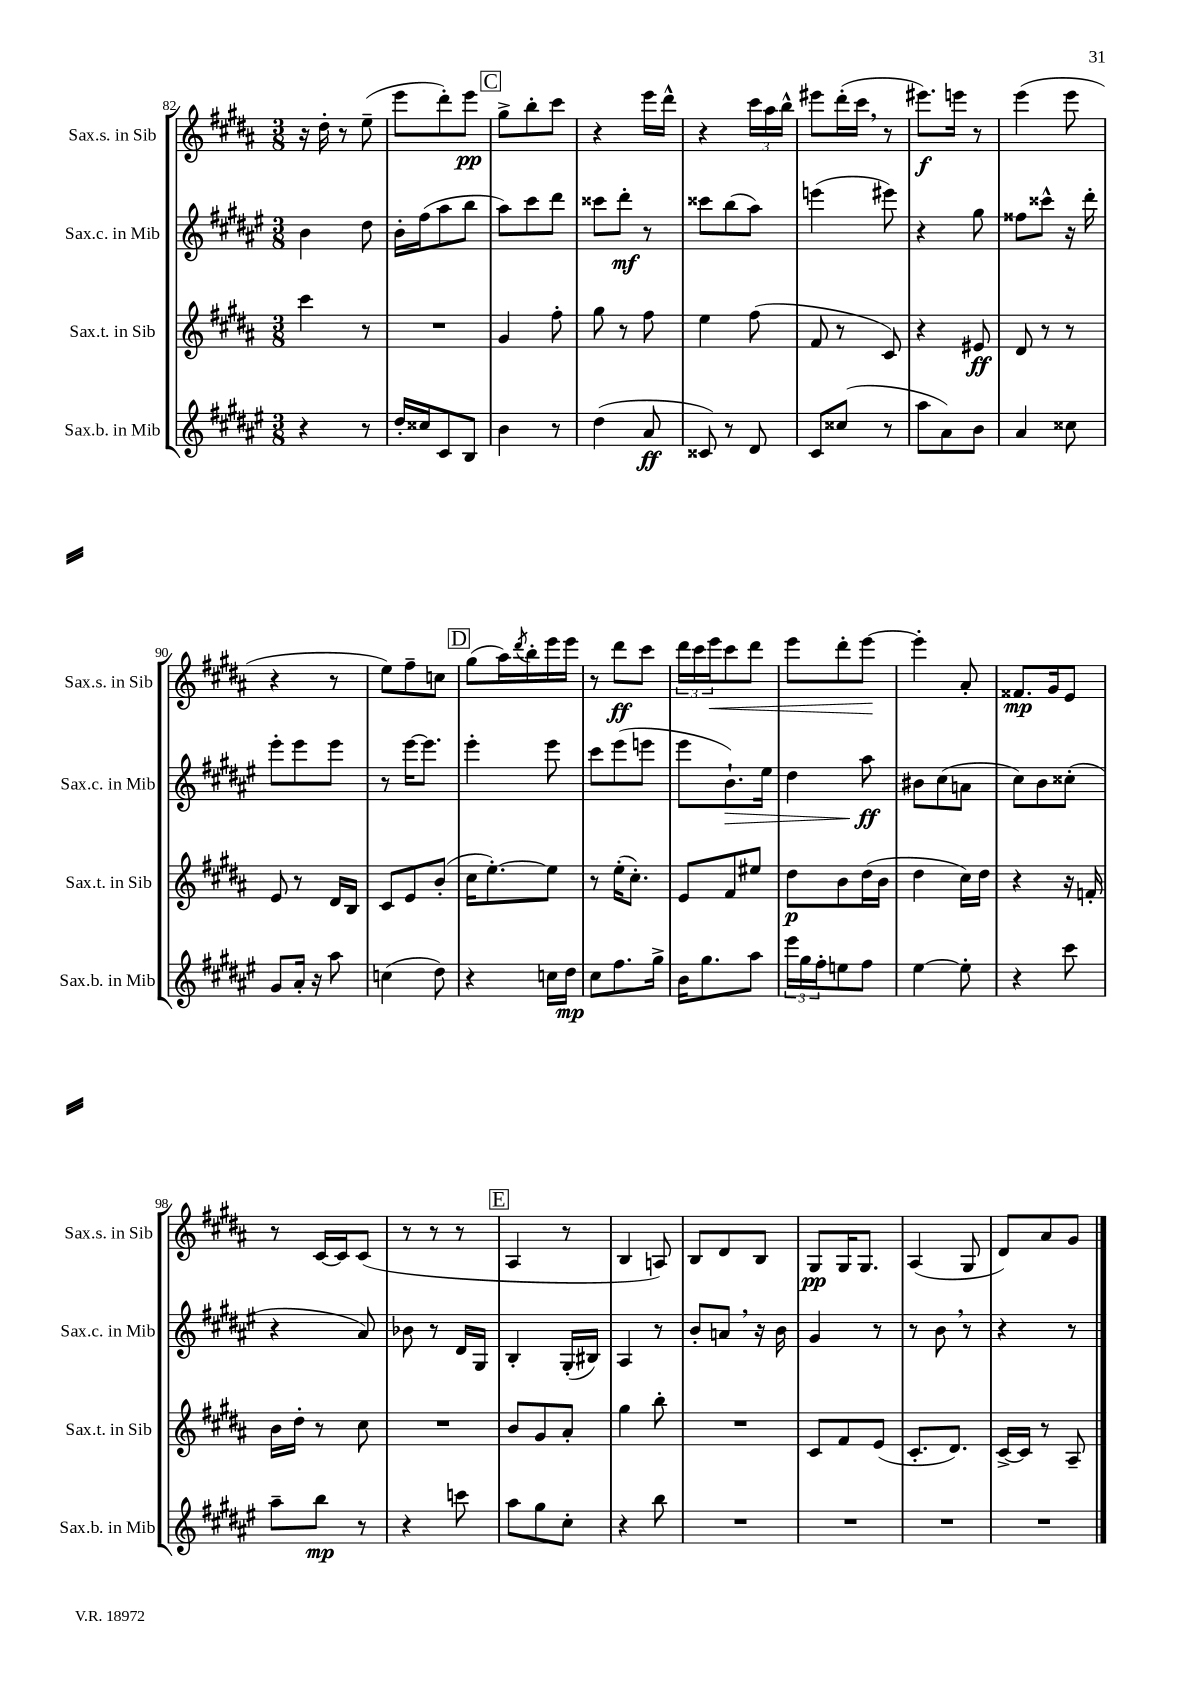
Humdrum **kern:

**kern	**kern	**kern	**kern
*staff4	*staff3	*staff2	*staff1
*clefG2	*clefG2	*clefG2	*clefG2
*k[f#c#g#d#a#e#]	*k[f#c#g#d#a#]	*k[f#c#g#d#a#e#]	*k[f#c#g#d#a#]
*M3/8	*M3/8	*M3/8	*M3/8
4r	4ccc#	4b	16r
.	.	.	16dd#'
.	.	.	8r
8r	8r	8dd#	(8ee~
=	=	=	=
16dd#'	4.r	16b'	8eee
16cc##	.	(16ff#	.
8c#	.	8aa#	8ddd#')
8B	.	8bb	8eee
=	=	=	=
4b	4g#	8aa#)	8gg#^
.	.	8ccc#	8bb'
8r	8ff#'	8ddd#	8ccc#
=	=	=	=
(4dd#	8gg#	8ccc##	4r
.	8r	8ddd#'	.
8a#	8ff#	8r	16eee
.	.	.	16ddd#^^
=	=	=	=
8c##)	4ee	8ccc##	4r
8r	.	(8bb	.
8d#	(8ff#	8aa#)	24ccc#
.	.	.	24aa#
.	.	.	24bb^^
=	=	=	=
8c#	8f#	(4eee	8eee#
(8cc##	8r	.	(16ddd#'
.	.	.	16ccc#
8r	8c#)	8eee#)	8r
=	=	=	=
8aa#	4r	4r	8.eee#)
8a#)	.	.	.
.	.	.	16eee
8b	8e#	8gg#	8r
=	=	=	=
4a#	8d#	8ff##	(4eee
.	8r	8ccc##^^	.
8cc##	8r	16r	8eee
.	.	16ddd#'	.
=	=	=	=
8g#	8e	8eee#'	4r
16a#'	8r	8eee#	.
16r	.	.	.
8aa#	16d#	8eee#	8r
.	16B	.	.
=	=	=	=
(4cc	8c#	8r	8ee)
.	8e	[16eee#	8ff#~
.	.	8.eee#]	.
8dd#)	(8b'	.	8cc
=	=	=	=
4r	16cc#	4eee#'	(8gg#
.	[8.ee')	.	.
.	.	.	16aa#)
.	.	.	8qddd#
.	.	.	16bb'
16cc	8ee]	8eee#	16eee
16dd#	.	.	16eee
=	=	=	=
8cc#	8r	8ccc#	8r
8.ff#	(16ee'	(8eee#	8ddd#
.	8.cc#')	.	.
.	.	8eee	8ccc#
16gg#^	.	.	.
=	=	=	=
16b	8e	8eee#	24ddd#
.	.	.	24ccc#
8.gg#	.	.	.
.	.	.	24eee
.	8f#	8.b`)	8ccc#
8aa#	8ee#	.	8ddd#
.	.	16ee#	.
=	=	=	=
24eee#	8dd#	4dd#	8eee
24gg#	.	.	.
24ff#'	.	.	.
8ee	8b	.	8ddd#'
8ff#	(16dd#	8aa#	[8eee
.	16b	.	.
=	=	=	=
[4ee#	4dd#	8b#	4eee']
.	.	(8cc#	.
8ee#']	16cc#)	8a	8a#'
.	16dd#	.	.
=	=	=	=
4r	4r	8cc#)	8.f##
.	.	8b	.
.	.	.	16g#
8ccc#	16r	(8cc##'	8e
.	16f'	.	.
=	=	=	=
8aa#~	16b	4r	8r
.	16dd#'	.	.
8bb	8r	.	[16c#
.	.	.	16c#]
8r	8cc#	8a#)	(8c#
=	=	=	=
4r	4.r	8b-	8r
.	.	8r	8r
8ccc	.	16d#	8r
.	.	16G#	.
=	=	=	=
8aa#	8b	4B'	4A#
8gg#	8g#	.	.
8cc#'	8a#'	(16G#'	8r
.	.	16B#)	.
=	=	=	=
4r	4gg#	4A#	4B
8bb	8bb'	8r	8A)
=	=	=	=
4.r	4.r	8b'	8B
.	.	8a	8d#
.	.	16r	8B
.	.	16b	.
=	=	=	=
4.r	8c#	4g#	8G#
.	8f#	.	16G#
.	.	.	8.G#
.	(8e	8r	.
=	=	=	=
4.r	8.c#'	8r	(4A#
.	.	8b	.
.	8.d#)	.	.
.	.	8r	8G#
=	=	=	=
4.r	[16c#^	4r	8d#)
.	16c#]	.	.
.	8r	.	8a#
.	8A#~	8r	8g#
==	==	==	==
*-	*-	*-	*-
